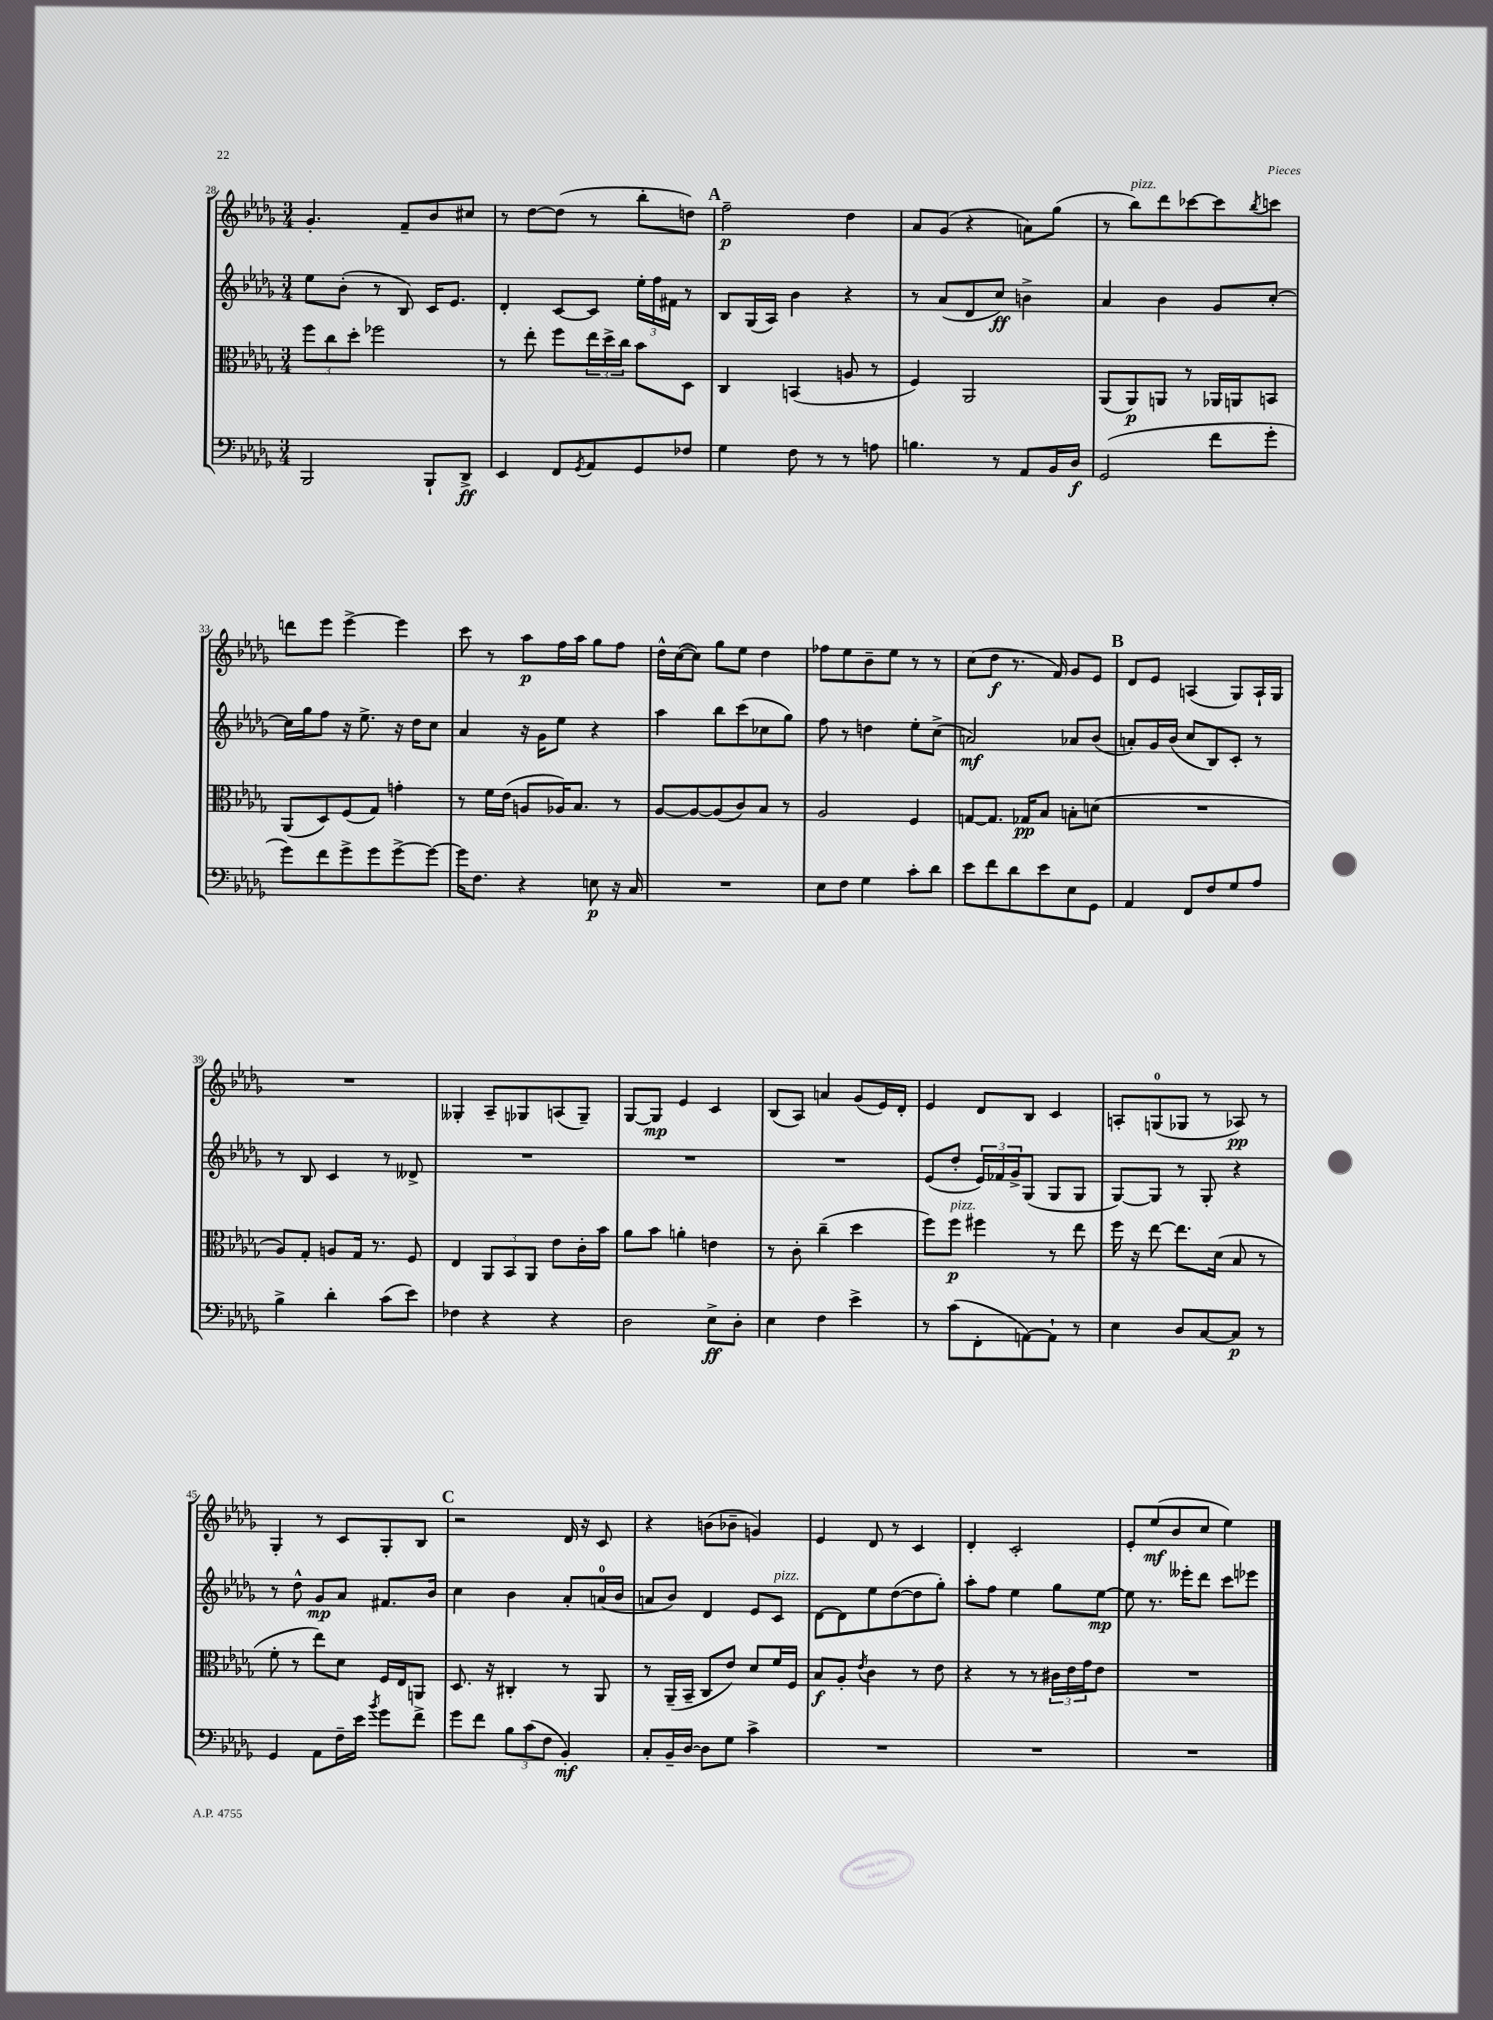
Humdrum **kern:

**kern	**kern	**kern	**kern
*staff4	*staff3	*staff2	*staff1
*clefF4	*clefC3	*clefG2	*clefG2
*k[b-e-a-d-g-]	*k[b-e-a-d-g-]	*k[b-e-a-d-g-]	*k[b-e-a-d-g-]
*M3/4	*M3/4	*M3/4	*M3/4
2BBB-/	12ff\L	8ee-\L	4.g-'/
.	12cc\	.	.
.	.	(8b-'\J	.
.	12dd-'\J	.	.
.	2ff-\	8r	.
.	.	8B-/)	8f~/L
8BBB-`/L	.	16c/LK	8b-/
.	.	8.e-/J	.
8DD-^/J	.	.	8cc#/J
=	=	=	=
4EE-/	8r	4d-'/	8r
.	8ee-'\	.	[8dd-\L
8FF/L	8ff\L	[8c/L	(8dd-\]J
8qGG-/	.	.	.
8AA-/	24ee-\L	8c/]J	8r
.	24dd-^\	.	.
.	24cc\JJ	.	.
8GG-/	8b-\L	24ee-'\LL	8bb-'\L
.	.	24ff\	.
.	.	24f#\JJ	.
8F-/J	8D-\J	8r	8dd\J)
=	=	=	=
4G-\	4C/	8B-/L	2ff~\
.	.	(16G-/L	.
.	.	16A-/JJ)	.
8F\	(4BB/	4b-\	.
8r	.	.	.
8r	8A/	4r	4dd-\
8A\	8r	.	.
=	=	=	=
4.B\	4F/)	8r	8a-/L
.	.	(8a-/L	(8g-/J
.	2AA-/	8d-/	4r
8r	.	8cc/J)	.
8AA-/L	.	4b^\	8a\L)
16BB-/L	.	.	(8gg-\J
16D-/JJ	.	.	.
=	=	=	=
(2GG-/	(8AA-/L	4a-/	8r
.	8AA-/)	.	8bb-\L)
.	8AA/J	4b-\	8ddd-\
.	8r	.	[8ccc-\
8f\L	16AA-/LL	8g-/L	8ccc-\]
.	16AA/J	.	.
.	.	.	8qbb-/
8g-'\J	8BB/J	[8cc'/J	8ccc\J
=	=	=	=
8g-\L)	(8AA-/L	16cc\]LL	8ddd\L
.	.	16gg-\J	.
8f\	8D-/)	8ff\J	8eee-\J
8g-^\	(8F/	16r	[4eee-^\
.	.	8.ee-^\	.
8g-\	8G-/J)	.	.
[8g-^\	4g'\	16r	4eee-\]
.	.	16dd-\LK	.
8g-\_J	.	8cc\J	.
=	=	=	=
16g-\]LK	8r	4a-/	8ccc\
8.F\J	.	.	.
.	16f\LL	.	8r
.	(16e-\JJ	.	.
4r	8A/L	16r	8aa-\L
.	.	16g-\LK	.
.	16A-/K)	8ee-\J	16ff\L
.	8.B-/J	.	16aa-\JJ
8E\	.	4r	8gg-\L
16r	8r	.	8ff\J
16C/	.	.	.
=	=	=	=
2.r	[8A-/L	4aa-\	16dd-^^\LL
.	.	.	([16cc\J
.	8A-/_	.	8cc\]J)
.	(8A-/]	8bb-\L	8gg-\L
.	8c/)	(8ccc\	8ee-\J
.	8B-/J	8cc-\	4dd-\
.	8r	8gg-\J)	.
=	=	=	=
8E-\L	2A-/	8ff\	8ff-\L
8F\J	.	8r	8ee-\
4G-\	.	4dd\	8b-~\
.	.	.	8ee-\J
8c'\L	4F/	8ee-'\L	8r
8d-\J	.	(8cc^\J	8r
=	=	=	=
8e-\L	[8G/L	2a/)	(8cc\L
8f\	8.G/]J	.	8dd-\J
8d-\	.	.	8.r
.	16G-/LK	.	.
8e-\	8B-/J	.	.
.	.	.	16f/)
8E-\	8B'\L	8a-/L	8g-/L
8GG-\J	(8d\J	(8b-/J	8e-/J
=	=	=	=
4AA-/	2.r	8a'/L)	8d-/L
.	.	16g-/L	8e-/J
.	.	(16b-/JJ	.
8FF/L	.	8cc/L	(4A/
8F/	.	8B-/)	.
8G-/	.	8c'/J	8G-/L)
8A-/J	.	8r	16A`/L
.	.	.	16G-/JJ
=	=	=	=
4B-^\	8A-/L)	8r	2.r
.	8G-'/J	8B-/	.
4d-'\	8A/L	4c/	.
.	16G-/Jk	.	.
.	8.r	.	.
(8c\L	.	8r	.
8e-\J)	8F/	8d--^/	.
=	=	=	=
4F-\	4E-/	2.r	4G--'/
4r	12AA-/L	.	8A-~/L
.	12BB-/	.	.
.	.	.	8G-/
.	12AA-/J	.	.
4r	8e-\L	.	(8A/
.	16c'\L	.	8G-~/J)
.	16b-\JJ	.	.
=	=	=	=
2D-\	8a-\L	2.r	[8G-/L
.	8b-\J	.	8G-/]J
.	4a'\	.	4e-/
8E-^\L	4e\	.	4c/
8D-'\J	.	.	.
=	=	=	=
4E-\	8r	2.r	(8B-/L
.	8c'\	.	8A-/J)
4F\	(4cc~\	.	4a/
4e-^\	4dd-\	.	(8g-/L
.	.	.	16e-/L)
.	.	.	16d-'/JJ
=	=	=	=
8r	8ff\L)	(8e-/L	4e-/
(8c\L	8ff\J	8dd-'/J	.
8FF'\	4ff#\	24e-/LL)	8d-/L
.	.	24f-/	.
.	.	24g-^/J	.
[8AA\)	.	(8G-/J	8B-/J
8AA`\]J	8r	8G-/L	4c/
8r	8ee-\	8G-/J	.
=	=	=	=
4E-\	16ff\	[8G-/L)	8A'/L
.	16r	.	.
.	[8ee-\	8G-/]J	(8G/
8D-/L	8.ee-\]L	8r	8G-/J
[8C/	.	8G-'/	8r
.	(16d-\Jk	.	.
8C/]J	8B-/	4r	8A-/)
8r	8r	.	8r
=	=	=	=
4GG-/	8f'\	8r	4G-'/
.	8r	8dd-^^\	.
8AA-\L	8ee-\L)	8g-/L	8r
16F~\L	8d-\J	8a-/J	8c/L
16e-\JJ	.	.	.
8qb-/	.	.	.
8g-\L	16F/LL	8.f#/L	8G-'/
.	16E-/J	.	.
8f^\J	8AA/J	.	8B-/J
.	.	16b-/Jk	.
=	=	=	=
8g-\L	8.D-/	4cc\	2r
8f\J	.	.	.
.	16r	.	.
12B-\L	4C#'/	4b-\	.
(12c\	.	.	.
12F\J	.	.	.
4BB-'/)	8r	8a-'/L	16d-/
.	.	.	16r
.	8AA-/	(16a/L	8c/
.	.	16b-/JJ	.
=	=	=	=
8C'/L	8r	8a/L	4r
16BB-~/L	(16AA-~/LL	8b-/J)	.
[16D-/JJ	16BB-~/JJ	.	.
8D-\]L	8C/L	4d-/	(8b\L
8G-\J	8e-/J)	.	8b-~\J
4c^\	8d-/L	8e-/L	4g/)
.	16f/L	8c/J	.
.	16F/JJ	.	.
=	=	=	=
2.r	8B-/L	[8d-\L	4e-/
.	8A-'/J	8d-\]	.
.	8qe-/	.	.
.	4c\	8ee-\	8d-/
.	.	([8dd-\	8r
.	8r	8dd-\]	4c/
.	8e-\	8gg-'\J)	.
=	=	=	=
2.r	4r	8aa-'\L	4d-'/
.	.	8ff\J	.
.	8r	4ee-\	2c'/
.	8r	.	.
.	24c#\LL	8gg-\L	.
.	24e-\	.	.
.	24g-\J	.	.
.	8e-\J	[8ee-\J	.
=	=	=	=
2.r	2.r	8ee-\]	8e-'/L
.	.	8.r	(8ee-/
.	.	.	8b-/
.	.	16eee--'\LK	.
.	.	8ddd-\J	8cc/J
.	.	8ccc\L	4ee-\)
.	.	8eee-\J	.
==	==	==	==
*-	*-	*-	*-
